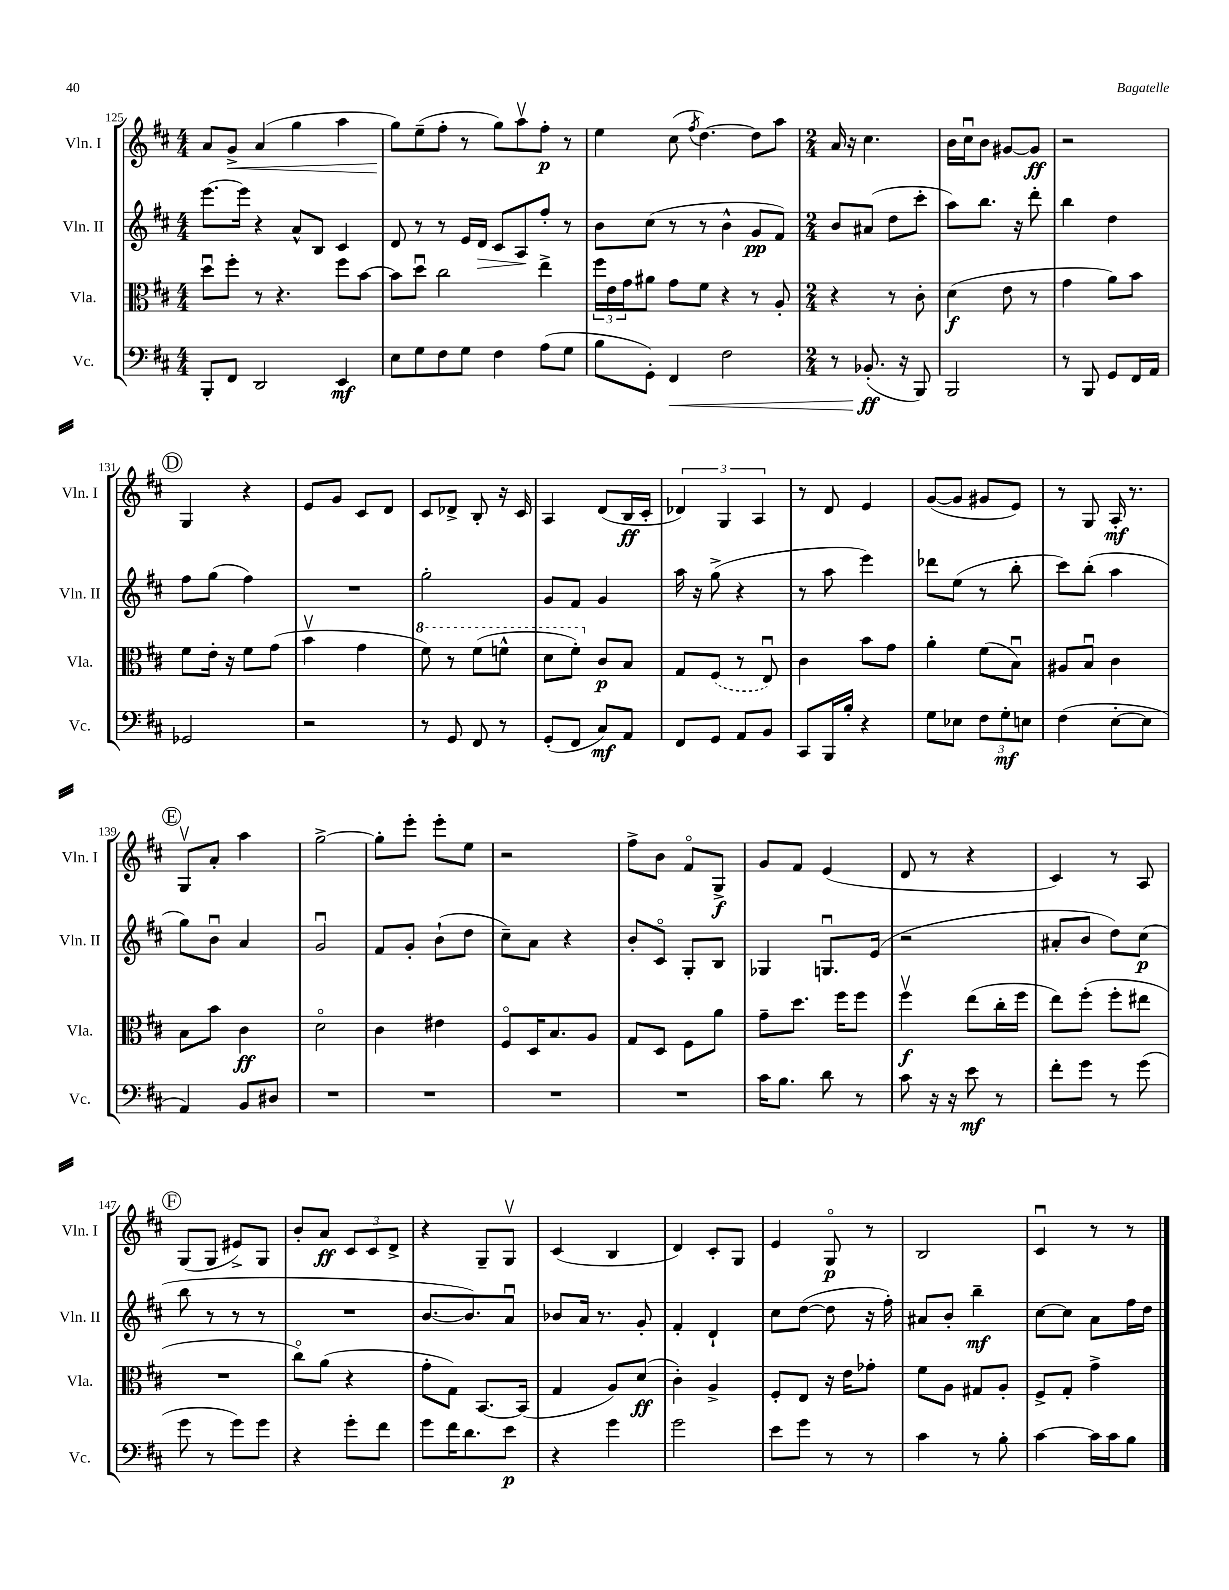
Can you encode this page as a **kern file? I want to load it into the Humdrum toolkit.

**kern	**dynam	**kern	**dynam	**kern	**dynam	**kern	**dynam
*part4	*part4	*part3	*part3	*part2	*part2	*part1	*part1
*staff4	*staff4	*staff3	*staff3	*staff2	*staff2	*staff1	*staff1
*I"Vc.	*	*I"Vla.	*	*I"Vln. II	*	*I"Vln. I	*
*I'Vc.	*	*I'Vla.	*	*I'Vln. II	*	*I'Vln. I	*
*clefF4	*	*clefC3	*	*clefG2	*	*clefG2	*
*k[f#c#]	*	*k[f#c#]	*	*k[f#c#]	*	*k[f#c#]	*
*M4/4	*	*M4/4	*	*M4/4	*	*M4/4	*
=125	=125	=125	=125	=125	=125	=125	=125
8BBB'/L	.	8ddu\L	.	[8.eee\L	.	8a/L	.
!	!	!	!	!	!	!	!LO:HP:b
8FF#/J	.	8ff#'\J	.	.	.	8g^/J	<
.	.	.	.	16eee\Jk]	.	.	.
2DD/	.	8r	.	4r	.	(4a/	.
.	.	4.r	.	.	.	.	.
.	.	.	.	8a^^/L	.	4gg\	.
.	.	.	.	8B/J	.	.	.
4EE/	mf	8ff#\L	.	4c#/	.	4aa\	.
.	.	[8b\J	.	.	.	.	.
=126	=126	=126	=126	=126	=126	=126	=126
8E\L	.	8b\L]	.	8d/	.	8gg\L)	.
8G\	.	8ddu\J	.	8r	.	(8ee~\	[
8F#\	.	2cc#\	.	8r	.	8ff#'\J	.
8G\J	.	.	.	16e/LL	.	8r	.
!	!	!	!	!	!LO:HP:b	!	!
.	.	.	.	16d/JJ	>	.	.
4F#\	.	.	.	8c#/L	.	8gg\L)	.
.	.	.	.	8A/	.	8aav\	.
(8A\L	.	4ee^\	.	8ff#'/J	]	8ff#'\J	p
8G\J	.	.	.	8r	.	8r	.
=127	=127	=127	=127	=127	=127	=127	=127
8B\L	.	24ff#\LL	.	8b\L	.	4ee\	.
.	.	24e\	.	.	.	.	.
.	.	24g\J	.	.	.	.	.
8GG'\J)	.	8a#X\J	.	(8cc#\J	.	.	.
!	!LO:HP:b	!	!	!	!	!	!
4FF#/	<	8g\L	.	8r	.	(8cc#\	.
.	.	.	.	.	.	8qff#/	.
.	.	8f#\J	.	8r	.	[4.dd\)	.
2F#\	.	4r	.	4b^^\	.	.	.
.	.	8r	.	8g/L	pp	8dd\L]	.
.	.	8A'/	.	8f#/J)	.	8aa\J	.
=128	=128	=128	=128	=128	=128	=128	=128
*M2/4	*	*M2/4	*	*M2/4	*	*M2/4	*
8r	.	4r	.	8b/L	.	16a/	.
.	.	.	.	.	.	16r	.
(8.BB-X'/	ff	.	.	(8a#X/J	.	4.cc#\	.
.	.	8r	.	8dd\L	.	.	.
16r	[	.	.	.	.	.	.
8BBB/)	.	8c#'\	.	8ccc#'\J	.	.	.
=129	=129	=129	=129	=129	=129	=129	=129
2BBB/	.	(4d\	f	8aa\L)	.	16b\LL	.
.	.	.	.	.	.	16cc#u\J	.
.	.	.	.	8.bb\J	.	8b\J	.
.	.	8e\	.	.	.	[8g#X/L	.
.	.	.	.	16r	.	.	.
.	.	8r	.	8ddd'\	.	8g#/J]	ff
=130	=130	=130	=130	=130	=130	=130	=130
8r	.	4g\	.	4bb\	.	2r	.
8BBB/	.	.	.	.	.	.	.
8GG/L	.	8a\L)	.	4dd\	.	.	.
16FF#/L	.	8b\J	.	.	.	.	.
16AA/JJ	.	.	.	.	.	.	.
!!LO:LB:g=z
!!LO:REH:place=s1:t=D
=131	=131	=131	=131	=131	=131	=131	=131
2GG-X/	.	8f#\L	.	8ff#\L	.	4G/	.
.	.	16e'\Jk	.	(8gg\J	.	.	.
.	.	16r	.	.	.	.	.
.	.	8f#\L	.	4ff#\)	.	4r	.
.	.	(8g\J	.	.	.	.	.
=132	=132	=132	=132	=132	=132	=132	=132
2r	.	4bv\	.	2r	.	8e/L	.
.	.	.	.	.	.	8g/J	.
.	.	4g\	.	.	.	8c#/L	.
.	.	.	.	.	.	8d/J	.
=133	=133	=133	=133	=133	=133	=133	=133
*	*	*8va	*	*	*	*	*
8r	.	8ff#\)	.	2gg'\	.	8c#/L	.
8GG/	.	8r	.	.	.	8d-X^/J	.
8FF#/	.	(8ff#\L	.	.	.	8B'/	.
8r	.	8ffn^^\J	.	.	.	16r	.
.	.	.	.	.	.	16c#/	.
=134	=134	=134	=134	=134	=134	=134	=134
(8GG'/L	.	8dd\L	.	8g/L	.	4A/	.
8FF#/J	.	8ff#'\J)	.	8f#/J	.	.	.
*	*	*X8va	*	*	*	*	*
8C#/L)	mf	8c#/L	p	4g/	.	(8d/L	.
8AA/J	.	8B/J	.	.	.	16B/L	ff
.	.	.	.	.	.	16c#'/JJ	.
=135	=135	=135	=135	=135	=135	=135	=135
8FF#/L	.	8G/L	.	16aa\	.	6d-X/)	.
.	.	.	.	16r	.	.	.
8GG/J	.	(8F#/J	.	(8gg^\	.	.	.
.	.	.	.	.	.	6G/	.
8AA/L	.	8r	.	4r	.	.	.
.	.	.	.	.	.	6A/	.
8BB/J	.	8Eu/)	.	.	.	.	.
=136	=136	=136	=136	=136	=136	=136	=136
8CC#/L	.	4c#\	.	8r	.	8r	.
16BBB/L	.	.	.	8aa\	.	8d/	.
16B'/JJ	.	.	.	.	.	.	.
4r	.	8b\L	.	4eee\)	.	4e/	.
.	.	8g\J	.	.	.	.	.
=137	=137	=137	=137	=137	=137	=137	=137
8G\L	.	4a'\	.	8ddd-X\L	.	([8g/L	.
8E-X\J	.	.	.	(8ee\J	.	8g/J]	.
12F#\L	.	(8f#\L	.	8r	.	8g#X/L	.
12G'\	mf	.	.	.	.	.	.
.	.	8Bu\J)	.	8bb'\	.	8e/J)	.
12En\J	.	.	.	.	.	.	.
=138	=138	=138	=138	=138	=138	=138	=138
(4F#\	.	8A#X/L	.	8ccc#\L)	.	8r	.
.	.	8Bu/J	.	(8bb'\J	.	8G/	.
[8E'\L	.	4c#\	.	4aa\	.	16A'/	mf
.	.	.	.	.	.	8.r	.
8E\J]	.	.	.	.	.	.	.
!!LO:LB:g=z
!!LO:REH:place=s1:t=E
=139	=139	=139	=139	=139	=139	=139	=139
4AA/)	.	8B\L	.	8gg\L)	.	8Gv/L	.
.	.	8b\J	.	8bu\J	.	8a'/J	.
8BB/L	.	4c#\	ff	4a/	.	4aa\	.
8D#X/J	.	.	.	.	.	.	.
=140	=140	=140	=140	=140	=140	=140	=140
2r	.	2d\	.	2gu/	.	[2gg^\	.
=141	=141	=141	=141	=141	=141	=141	=141
2r	.	4c#\	.	8f#/L	.	8gg'\L]	.
.	.	.	.	8g'/J	.	8eee'\J	.
.	.	4e#X\	.	(8b`\L	.	8eee'\L	.
.	.	.	.	8dd\J	.	8ee\J	.
=142	=142	=142	=142	=142	=142	=142	=142
2r	.	8F#/L	.	8cc#~\L)	.	2r	.
.	.	16D/K	.	8a\J	.	.	.
.	.	8.B/	.	.	.	.	.
.	.	.	.	4r	.	.	.
.	.	8A/J	.	.	.	.	.
=143	=143	=143	=143	=143	=143	=143	=143
2r	.	8G/L	.	8b'/L	.	8ff#^\L	.
.	.	8D/J	.	8c#/J	.	8b\J	.
.	.	8F#\L	.	8G'/L	.	8f#/L	.
.	.	8a\J	.	8B/J	.	8G^/J	f
=144	=144	=144	=144	=144	=144	=144	=144
16c#\KL	.	8g~\L	.	4G-X/	.	8g/L	.
8.B\J	.	.	.	.	.	.	.
.	.	8.dd\J	.	.	.	8f#/J	.
8d\	.	.	.	8.Gnu/L	.	(4e/	.
.	.	16ff#\KL	.	.	.	.	.
8r	.	8ff#\J	.	.	.	.	.
.	.	.	.	(16e/Jk	.	.	.
=145	=145	=145	=145	=145	=145	=145	=145
8c#\	.	4ff#v\	f	2r	.	8d/	.
16r	.	.	.	.	.	8r	.
16r	.	.	.	.	.	.	.
8e\	mf	(8ee\L	.	.	.	4r	.
8r	.	16cc#'\L	.	.	.	.	.
.	.	16ff#\JJ	.	.	.	.	.
=146	=146	=146	=146	=146	=146	=146	=146
8f#'\L	.	8ee\L)	.	8a#X'/L	.	4c#/)	.
8g\J	.	(8ff#'\J	.	8b/J	.	.	.
8r	.	8ff#'\L	.	8dd\L)	.	8r	.
(8g\	.	8ee#X\J	.	(8cc#\J	p	8A/	.
!!LO:LB:g=z
!!LO:REH:place=s1:t=F
=147	=147	=147	=147	=147	=147	=147	=147
8g\	.	2r	.	8bb\	.	(8G/L	.
8r	.	.	.	8r	.	8G/J	.
8g\L)	.	.	.	8r	.	8e#X^/L)	.
8g\J	.	.	.	8r	.	8G/J	.
=148	=148	=148	=148	=148	=148	=148	=148
4r	.	8cc#\L)	.	2r	.	8b'/L	.
.	.	(8a\J	.	.	.	8a/J	ff
8g'\L	.	4r	.	.	.	12c#/L	.
.	.	.	.	.	.	12c#/	.
8f#\J	.	.	.	.	.	.	.
.	.	.	.	.	.	12d^/J	.
=149	=149	=149	=149	=149	=149	=149	=149
8g\L	.	8g'\L	.	[8.b/L	.	4r	.
16f#\K	.	8G\J)	.	.	.	.	.
8.d\	.	.	.	8.b/])	.	.	.
.	.	[8.BB/L	.	.	.	8G~/L	.
8e\J	p	.	.	8au/J	.	8Gv/J	.
.	.	(16BB/Jk]	.	.	.	.	.
=150	=150	=150	=150	=150	=150	=150	=150
4r	.	4G/	.	8b-X/L	.	(4c#/	.
.	.	.	.	16a/Jk	.	.	.
.	.	.	.	8.r	.	.	.
4g\	.	8A/L)	.	.	.	4B/	.
.	.	(8d/J	ff	8g'/	.	.	.
=151	=151	=151	=151	=151	=151	=151	=151
2g\	.	4c#'\)	.	4f#'/	.	4d/)	.
.	.	4A^/	.	4d`/	.	8c#'/L	.
.	.	.	.	.	.	8G/J	.
=152	=152	=152	=152	=152	=152	=152	=152
8e\L	.	8F#'/L	.	8cc#\L	.	4e/	.
8g\J	.	8E/J	.	([8dd\J	.	.	.
8r	.	16r	.	8dd\]	.	8G/	p
.	.	16e\KL	.	.	.	.	.
8r	.	8g-X'\J	.	16r	.	8r	.
.	.	.	.	16ff#'\)	.	.	.
=153	=153	=153	=153	=153	=153	=153	=153
4c#\	.	8f#\L	.	8a#X/L	.	2B/	.
.	.	8A\J	.	8b'/J	.	.	.
8r	.	8G#X/L	.	4bb~\	mf	.	.
8B'\	.	8A'/J	.	.	.	.	.
=154	=154	=154	=154	=154	=154	=154	=154
[4c#\	.	8F#^/L	.	[8cc#\L	.	4c#u/	.
.	.	8G'/J	.	8cc#\J]	.	.	.
16c#\LL]	.	4g^\	.	8a\L	.	8r	.
16c#\J	.	.	.	.	.	.	.
8B\J	.	.	.	16ff#\L	.	8r	.
.	.	.	.	16dd\JJ	.	.	.
==	==	==	==	==	==	==	==
*-	*-	*-	*-	*-	*-	*-	*-
